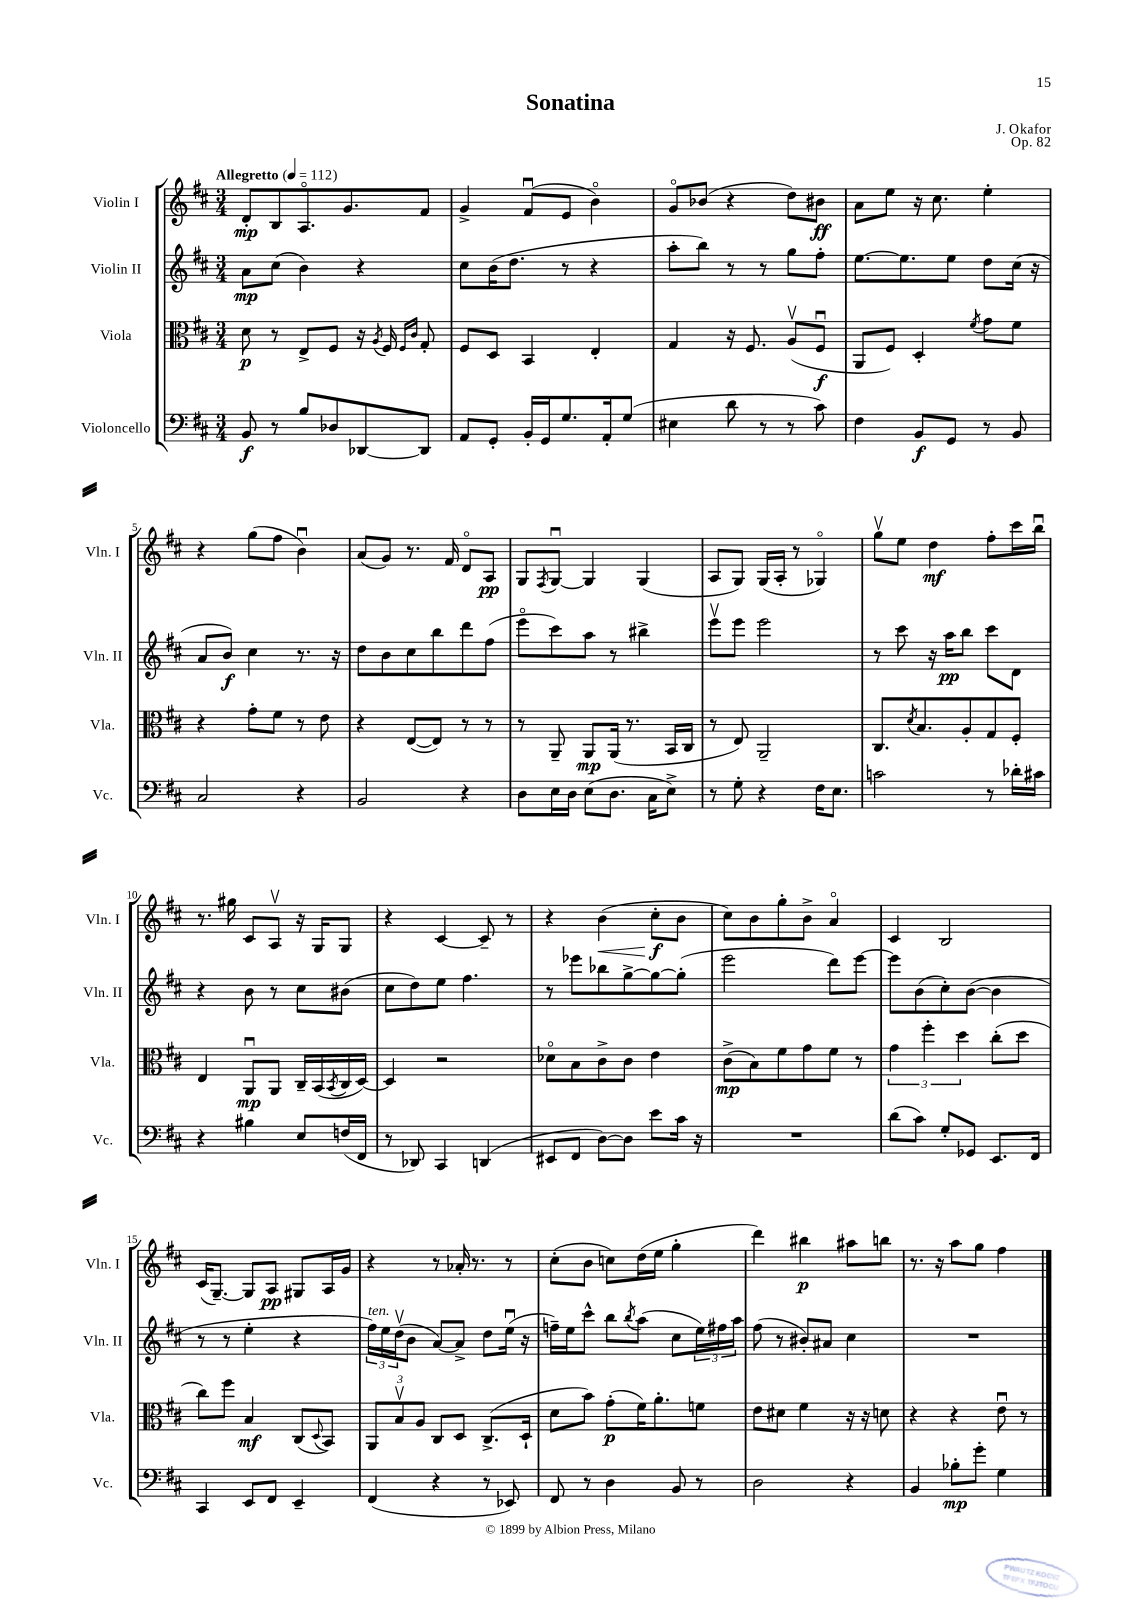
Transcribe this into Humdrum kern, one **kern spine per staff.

**kern	**dynam	**kern	**dynam	**kern	**dynam	**kern	**dynam
*part4	*part4	*part3	*part3	*part2	*part2	*part1	*part1
*staff4	*staff4	*staff3	*staff3	*staff2	*staff2	*staff1	*staff1
*I"Violoncello	*	*I"Viola	*	*I"Violin II	*	*I"Violin I	*
*I'Vc.	*	*I'Vla.	*	*I'Vln. II	*	*I'Vln. I	*
*clefF4	*	*clefC3	*	*clefG2	*	*clefG2	*
*k[f#c#]	*	*k[f#c#]	*	*k[f#c#]	*	*k[f#c#]	*
*M3/4	*	*M3/4	*	*M3/4	*	*M3/4	*
*MM112	*	*MM112	*	*MM112	*	*MM112	*
=1	=1	=1	=1	=1	=1	=1	=1
!	!	!	!	!	!	!LO:TX:a:B:t=Allegretto	!
8BB/	f	8d\	p	8a\L	mp	8d'/L	mp
8r	.	8r	.	(8cc#\J	.	8B/	.
8B/L	.	8E^/L	.	4b\)	.	8.A/	.
8D-X/	.	8F#/J	.	.	.	.	.
.	.	.	.	.	.	8.g/	.
[8DD-X/	.	16r	.	4r	.	.	.
.	.	8qA/	.	.	.	.	.
.	.	16F#/	.	.	.	.	.
.	.	16qqF#/LL	.	.	.	.	.
.	.	16qqc#/JJ	.	.	.	.	.
8DD-/J]	.	8G'/	.	.	.	8f#/J	.
=2	=2	=2	=2	=2	=2	=2	=2
8AA/L	.	8F#/L	.	8cc#\L	.	4g^/	.
8GG'/J	.	8D/J	.	(16b\K	.	.	.
.	.	.	.	8.dd\J	.	.	.
16BB'/LL	.	4BB/	.	.	.	(8f#u/L	.
16GG/J	.	.	.	.	.	.	.
8.G/	.	.	.	8r	.	8e/J	.
.	.	4E'/	.	4r	.	4b\)	.
16AA'/k	.	.	.	.	.	.	.
(8G/J	.	.	.	.	.	.	.
=3	=3	=3	=3	=3	=3	=3	=3
4E#X\	.	4G/	.	8aa'\L	.	8g/L	.
.	.	.	.	8bb\J)	.	(8b-X/J	.
8d\	.	16r	.	8r	.	4r	.
.	.	8.F#/	.	.	.	.	.
8r	.	.	.	8r	.	.	.
8r	.	(8Av/L	.	8gg\L	.	8dd\L)	.
8c#\)	.	8F#u/J	f	8ff#'\J	.	8b#X\J	ff
=4	=4	=4	=4	=4	=4	=4	=4
4F#\	.	8AA/L	.	[8.ee\L	.	8a\L	.
.	.	8F#/J)	.	.	.	8ee\J	.
.	.	.	.	8.ee\]	.	.	.
8BB/L	f	4D'/	.	.	.	16r	.
.	.	.	.	.	.	8.cc#\	.
8GG/J	.	.	.	8ee\J	.	.	.
.	.	8qf#/	.	.	.	.	.
8r	.	8g\L	.	8dd\L	.	4ee'\	.
8BB/	.	8f#\J	.	(16cc#\Jk	.	.	.
.	.	.	.	16r	.	.	.
!!LO:LB:g=z
=5	=5	=5	=5	=5	=5	=5	=5
2C#/	.	4r	.	8a/L	.	4r	.
.	.	.	.	8b/J)	f	.	.
.	.	8g'\L	.	4cc#\	.	(8gg\L	.
.	.	8f#\J	.	.	.	8ff#\J	.
4r	.	8r	.	8.r	.	4bu\)	.
.	.	8e\	.	.	.	.	.
.	.	.	.	16r	.	.	.
=6	=6	=6	=6	=6	=6	=6	=6
2BB/	.	4r	.	8dd\L	.	(8a/L	.
.	.	.	.	8b\	.	8g/J)	.
.	.	([8E/L	.	8cc#\	.	8.r	.
.	.	8E/J])	.	8bb\	.	.	.
.	.	.	.	.	.	16f#/	.
4r	.	8r	.	8ddd\	.	8d/L	.
.	.	8r	.	(8ff#\J	.	8A/J	pp
=7	=7	=7	=7	=7	=7	=7	=7
8D\L	.	8r	.	8eee\L	.	8G/L	.
.	.	.	.	.	.	8qF#/	.
16E\L	.	8AA~/	.	8ccc#\)	.	[8Gu/J	.
16D\JJ	.	.	.	.	.	.	.
(8E\L	.	8AA/L	mp	8aa\J	.	4G/]	.
8.D\J	.	(16AA/Jk	.	8r	.	.	.
.	.	8.r	.	.	.	.	.
.	.	.	.	4bb#X^\	.	(4G/	.
16C#\KL	.	.	.	.	.	.	.
8E^\J)	.	16BB/LL	.	.	.	.	.
.	.	16C#/JJ	.	.	.	.	.
=8	=8	=8	=8	=8	=8	=8	=8
8r	.	8r	.	8eeev\L	.	8A/L	.
8G'\	.	8E/)	.	8eee\J	.	8G/J)	.
4r	.	2AA~/	.	2eee\	.	(16G/LL	.
.	.	.	.	.	.	16A'/JJ	.
.	.	.	.	.	.	8r	.
16F#\KL	.	.	.	.	.	4G-X/)	.
8.E\J	.	.	.	.	.	.	.
=9	=9	=9	=9	=9	=9	=9	=9
2cn\	.	8.C#/L	.	8r	.	8ggv\L	.
.	.	.	.	8ccc#\	.	8ee\J	.
.	.	8qd/	.	.	.	.	.
.	.	8.B/	.	.	.	.	.
.	.	.	.	16r	.	4dd\	mf
.	.	.	.	16aa\KL	pp	.	.
.	.	8A'/	.	8bb\J	.	.	.
8r	.	8G/	.	8ccc#\L	.	8ff#'\L	.
16d-X'\LL	.	8F#'/J	.	8d\J	.	16ccc#\L	.
16c#X\JJ	.	.	.	.	.	16bbu\JJ	.
!!LO:LB:g=z
=10	=10	=10	=10	=10	=10	=10	=10
4r	.	4E/	.	4r	.	8.r	.
.	.	.	.	.	.	16gg#X\	.
4B#X\	.	8AAu/L	mp	8b\	.	8c#/L	.
.	.	8AA/J	.	8r	.	8Av/J	.
8E/L	.	16C#~/LL	.	8cc#\L	.	16r	.
.	.	(16BB/	.	.	.	16G/KL	.
.	.	8qBB/	.	.	.	.	.
(16Fn/L	.	16C#/	.	(8b#X\J	.	8G/J	.
16FF#/JJ	.	[16D/JJ)	.	.	.	.	.
=11	=11	=11	=11	=11	=11	=11	=11
8r	.	4D/]	.	8cc#\L	.	4r	.
8DD-X/)	.	.	.	8dd\)	.	.	.
4CC#/	.	2r	.	8ee\J	.	[4c#/	.
.	.	.	.	4.ff#\	.	.	.
(4DDn/	.	.	.	.	.	8c#~/]	.
.	.	.	.	.	.	8r	.
=12	=12	=12	=12	=12	=12	=12	=12
8EE#X/L	.	8d-X\L	.	8r	.	4r	.
8FF#/J	.	8B\	.	8eee-X\L	.	.	.
!	!	!	!	!	!	!	!LO:HP:b
[8D\L)	.	8c#^\	.	8bb-X\	.	(4b\	<
8D\J]	.	8c#\J	.	[8gg^\	.	.	.
8e\L	.	4e\	.	8gg\_	.	8cc#'\L	f
16c#\Jk	.	.	.	(8gg'\J]	.	8b\J	[
16r	.	.	.	.	.	.	.
=13	=13	=13	=13	=13	=13	=13	=13
2.r	.	(8c#^\L	mp	2eee\	.	8cc#\L)	.
.	.	8B\)	.	.	.	8b\	.
.	.	8f#\	.	.	.	8gg'\	.
.	.	8g\	.	.	.	8b^\J	.
.	.	8f#\J	.	8ddd\L)	.	4a/	.
.	.	8r	.	[8eee\J	.	.	.
=14	=14	=14	=14	=14	=14	=14	=14
(8d\L	.	6g\	.	8eee\L]	.	4c#/	.
8c#\J)	.	.	.	(8b\	.	.	.
.	.	6ff#'\	.	.	.	.	.
8G'/L	.	.	.	8cc#'\)	.	2B/	.
.	.	6dd\	.	.	.	.	.
8GG-X/J	.	.	.	([8b\J	.	.	.
8.EE/L	.	(8cc#'\L	.	4b\]	.	.	.
.	.	8dd\J	.	.	.	.	.
16FF#/Jk	.	.	.	.	.	.	.
!!LO:LB:g=z
=15	=15	=15	=15	=15	=15	=15	=15
4CC#/	.	8cc#\L)	.	8r	.	(16c#/KL	.
.	.	.	.	.	.	[8.G~/J)	.
.	.	8ff#\J	.	8r	.	.	.
8EE/L	.	4B/	mf	4ee'\	.	8G/L]	.
8FF#/J	.	.	.	.	.	8A/J	pp
4EE~/	.	(8C#/L	.	4r	.	8G#X/L	.
.	.	8qqD/	.	.	.	.	.
.	.	8BB/J)	.	.	.	16A/L	.
.	.	.	.	.	.	16g/JJ	.
=16	=16	=16	=16	=16	=16	=16	=16
!	!	!	!	!LO:TX:a:i:t=ten.	!	!	!
(4FF#/	.	12AA/L	.	24ff#\LL)	.	4r	.
.	.	.	.	24ee\	.	.	.
.	.	12Bv/	.	(24ddv\J	.	.	.
.	.	.	.	8b\J	.	.	.
.	.	12A/J	.	.	.	.	.
4r	.	8C#/L	.	[8a/L)	.	8r	.
.	.	8D/J	.	8a^/J]	.	16a-X'/	.
.	.	.	.	.	.	8.r	.
8r	.	(8.C#^/L	.	8dd\L	.	.	.
8EE-X/)	.	.	.	(16eeu\Jk	.	8r	.
.	.	16D`/Jk	.	16r	.	.	.
=17	=17	=17	=17	=17	=17	=17	=17
8FF#/	.	8d\L	.	16ffn~\LL)	.	(8cc#'\L	.
.	.	.	.	16ee\J	.	.	.
8r	.	8b\J)	.	8ccc#^^\J	.	8b\J	.
4D\	.	(8g'\L	p	8bb\L	.	8ccn\L)	.
.	.	.	.	8qbb/	.	.	.
.	.	16f#\K)	.	(8aa\J	.	(16dd\L	.
.	.	8.a'\	.	.	.	16ee\JJ	.
8BB/	.	.	.	8cc#\L	.	4gg'\	.
8r	.	8fn\J	.	24ee\L)	.	.	.
.	.	.	.	24ff#X\	.	.	.
.	.	.	.	24aa\JJ	.	.	.
=18	=18	=18	=18	=18	=18	=18	=18
2D\	.	8e\L	.	(8ff#\	.	4ddd\)	.
.	.	8d#X\J	.	8r	.	.	.
.	.	4f#\	.	8b#X'/L)	.	4bb#X\	p
.	.	.	.	8a#X/J	.	.	.
4r	.	16r	.	4cc#\	.	8aa#X\L	.
.	.	16r	.	.	.	.	.
.	.	8dn\	.	.	.	8bbn\J	.
=19	=19	=19	=19	=19	=19	=19	=19
4BB/	.	4r	.	2.r	.	8.r	.
.	.	.	.	.	.	16r	.
8B-X'\L	mp	4r	.	.	.	8aa\L	.
8g'\J	.	.	.	.	.	8gg\J	.
4G\	.	8eu\	.	.	.	4ff#\	.
.	.	8r	.	.	.	.	.
==	==	==	==	==	==	==	==
*-	*-	*-	*-	*-	*-	*-	*-
